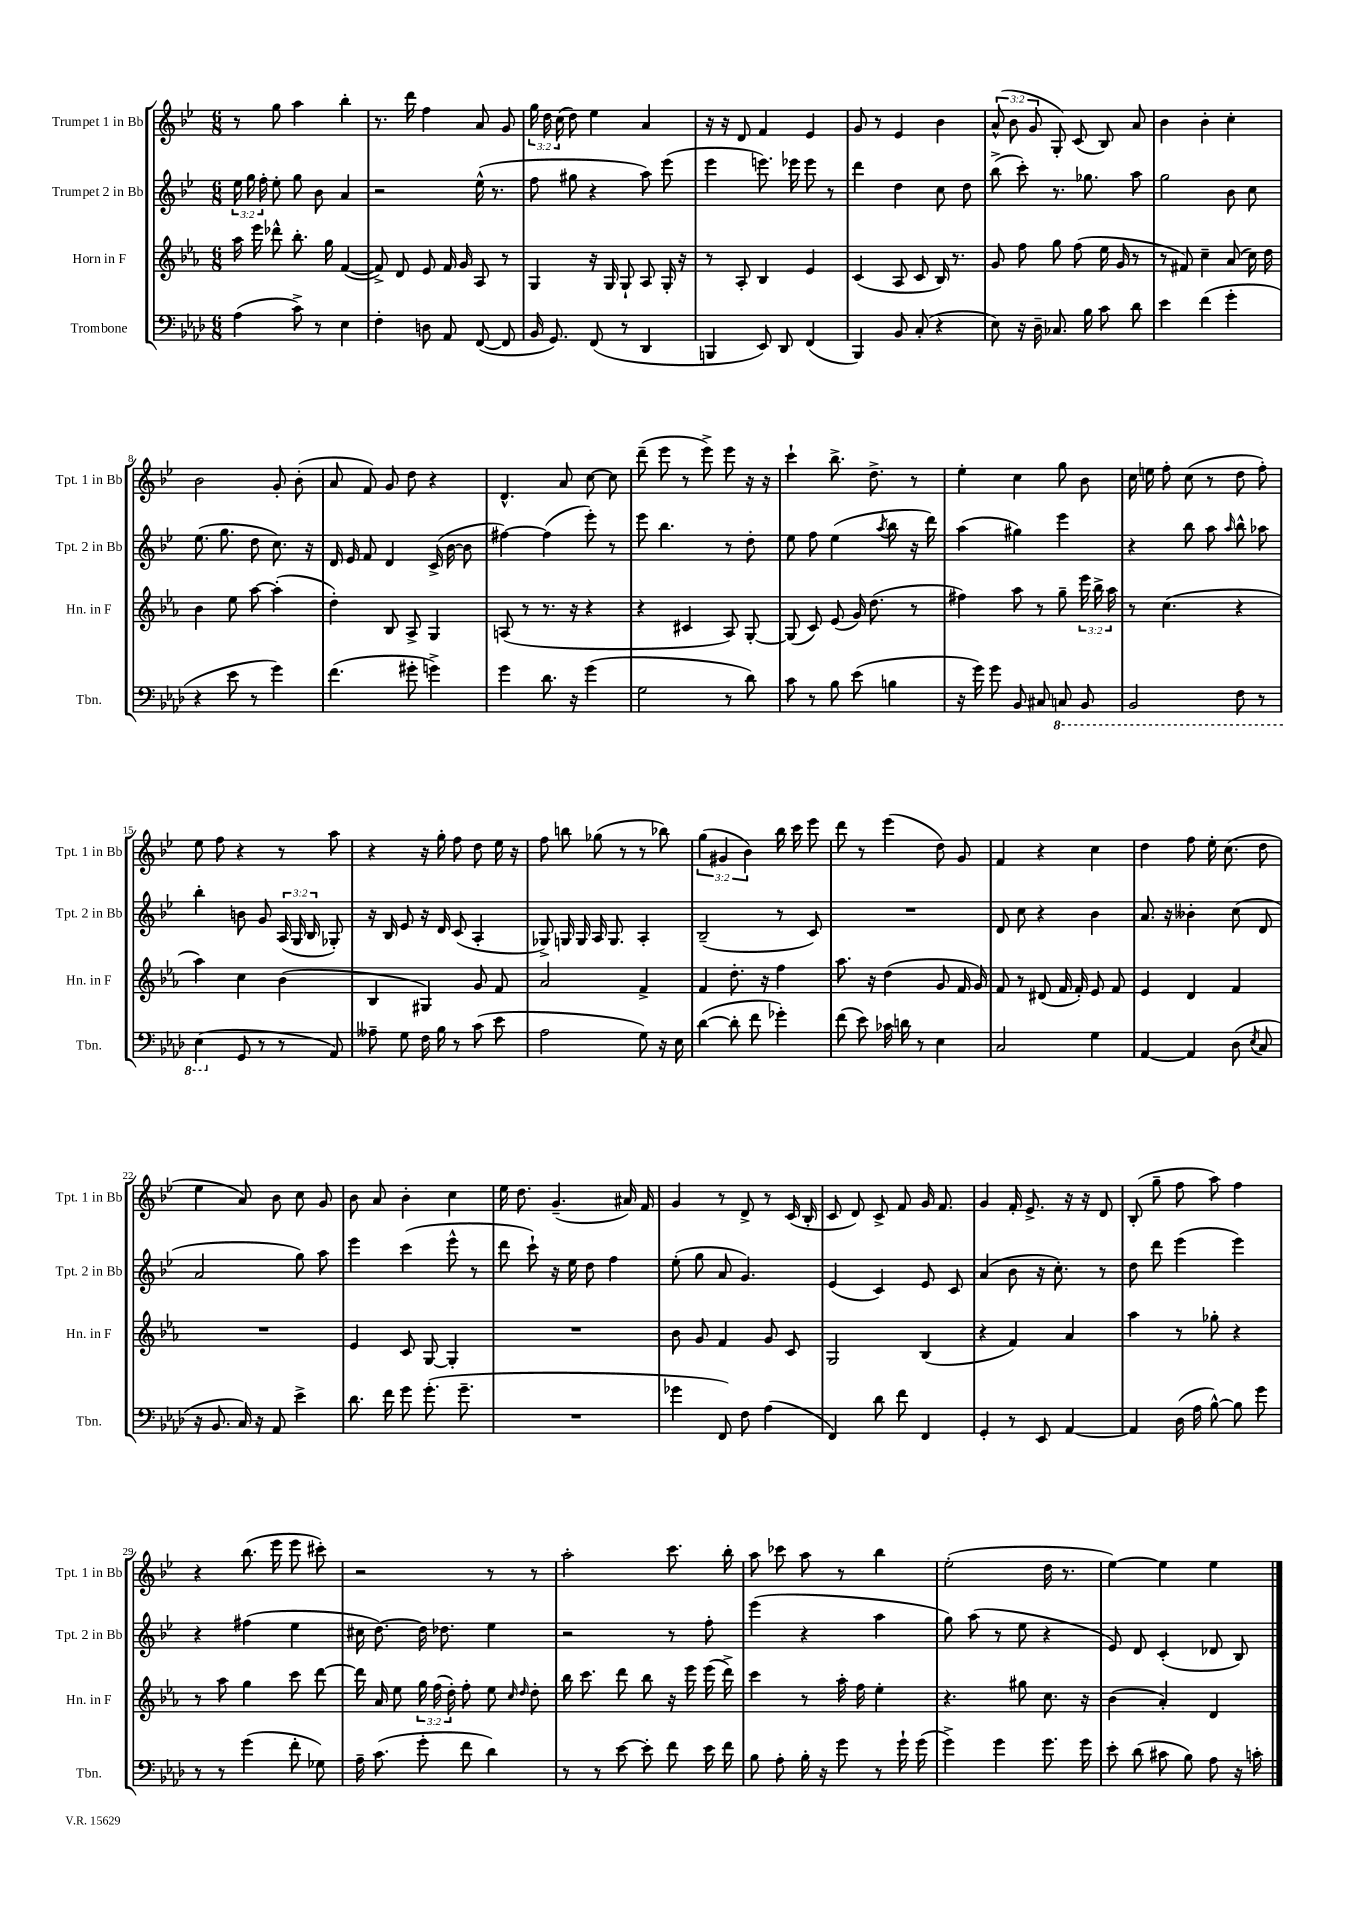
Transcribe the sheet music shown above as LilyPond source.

<<
\new StaffGroup <<
\new Staff = "s0" \with { instrumentName = "Trumpet 1 in Bb" shortInstrumentName = "Tpt. 1 in Bb" } {
    \clef treble \key bes \major \numericTimeSignature \time 6/8 \override Staff.TupletNumber.text = #tuplet-number::calc-fraction-text
    \autoBeamOff r8 g''8 a''4 bes''4-. |
    r8. d'''16 f''4 a'8 g'8 |
    \tuplet 3/2 { g''16 d''16 c''16( } d''8) ees''4 a'4 |
    r16 r16 d'8 f'4 ees'4 |
    g'8 r8 ees'4 bes'4 |
    \tuplet 3/2 { a'8-^( bes'8 g'8 } g8-.) c'8( bes8) a'8 |
    bes'4 bes'4-. c''4-. |
    bes'2 g'8-. bes'8-.( |
    a'8 f'8) g'8 d''8 r4 |
    d'4.-^ a'8 c''8~ c''8 |
    d'''8--( ees'''8 r8 ees'''8->) ees'''8 r16 r16 |
    c'''4-! bes''8.-> d''8.-> r8 |
    ees''4-. c''4 g''8 bes'8 |
    c''16 e''16 f''8-. c''8( r8 d''8 f''8-.) |
    ees''8 f''8 r4 r8 a''8 |
    r4 r16 g''16-. f''8 d''8 ees''16 r16 |
    f''8 b''8 ges''8( r8 r8 bes''8) |
    \tuplet 3/2 { g''4( gis'4 bes'4) } bes''16 c'''16 ees'''8 |
    d'''8 r8 ees'''4( d''8) g'8 |
    f'4 r4 c''4 |
    d''4 f''8 ees''16-. c''8.( d''8 |
    ees''4 a'8) bes'8 c''8 g'8 |
    bes'8 a'8 bes'4-. c''4 |
    ees''16 d''8. g'4.--( ais'16) f'16 |
    g'4 r8 d'8-> r8 c'16( bes16-. |
    c'8 d'8) c'8-> f'8 g'16 f'8. |
    g'4 f'16-. ees'8.-> r16 r16 d'8 |
    bes8-.( g''8-- f''8 a''8) f''4 |
    r4 bes''8.( ees'''16 ees'''8 cis'''8-.) |
    r2 r8 r8 |
    a''2-. c'''8. bes''16-. |
    a''8 ces'''8 a''8 r8 bes''4 |
    ees''2-.( d''16 r8. |
    ees''4~) ees''4 ees''4 \bar "|." |
}
\new Staff = "s1" \with { instrumentName = "Trumpet 2 in Bb" shortInstrumentName = "Tpt. 2 in Bb" } {
    \clef treble \key bes \major \numericTimeSignature \time 6/8 \override Staff.TupletNumber.text = #tuplet-number::calc-fraction-text
    \autoBeamOff \tuplet 3/2 { ees''16 g''16 f''16-. } ees''8-. g''8 bes'8 a'4 |
    r2 ees''16-^( r8. |
    f''8 gis''8 r4 a''8) ees'''8( |
    ees'''4 e'''8.) ees'''16 ees'''8 r8 |
    d'''4 d''4 c''8 d''8 |
    bes''8->( c'''8-.) r8. ges''8. a''8 |
    g''2 bes'8 c''8 |
    ees''8.( g''8. d''8 c''8.) r16 |
    d'16 ees'16 f'8 d'4 c'16->( bes'16~ bes'8 |
    fis''4~) fis''4( ees'''8-.) r8 |
    ees'''8 bes''4. r8 d''8-. |
    ees''8 f''8 ees''4( \acciaccatura { a''8 } bes''8 r16 d'''16) |
    a''4( gis''4) ees'''4 |
    r4 bes''8 a''8 \grace { a''16 } bes''8-^ aes''8 |
    bes''4-. b'8 g'8 \tuplet 3/2 { a16( g16 bes16 } ges8-.) |
    r16 bes16 ees'8 r16 d'16 c'8( a4-. |
    ges8->) g16 g16 a16 g8. a4-. |
    bes2--( r8 c'8) |
    R2. |
    d'8 c''8 r4 bes'4 |
    a'8. r16 beses'4-. c''8( d'8 |
    a'2 g''8) a''8 |
    ees'''4 c'''4( ees'''8-^ r8 |
    d'''8 c'''8-!) r16 ees''16 d''8 f''4 |
    ees''8-.( g''8 a'8 g'4.) |
    ees'4( c'4) ees'8 c'8 |
    a'4( bes'8 r16 c''8.-.) r8 |
    d''8 d'''8 ees'''4( ees'''4) |
    r4 fis''4( ees''4 |
    cis''16 d''8.~) d''16 des''8. ees''4 |
    r2 r8 f''8-. |
    ees'''4( r4 a''4 |
    g''8) a''8( r8 ees''8 r4 |
    ees'8) d'8 c'4-.( des'8 bes8) \bar "|." |
}
\new Staff = "s2" \with { instrumentName = "Horn in F" shortInstrumentName = "Hn. in F" } {
    \clef treble \key ees \major \numericTimeSignature \time 6/8 \override Staff.TupletNumber.text = #tuplet-number::calc-fraction-text
    \autoBeamOff aes''16 ees'''16 des'''8-^ bes''8.-. g''16 f'4~( |
    f'8->) d'8 ees'8 f'16 g'16 aes8 r8 |
    g4 r16 g16 g8-! aes8 g16-. r16 |
    r8 aes8-. bes4 ees'4 |
    c'4( aes8 c'8 bes16) r8. |
    g'8 f''8 g''8 f''8( ees''16 g'16 r8 |
    r8 fis'8) c''4-- aes'8( c''16) d''16 |
    bes'4 ees''8 aes''8~ aes''4-.( |
    d''4-.) bes8 aes8-> g4 |
    a8( r8 r8. r16 r4 |
    r4 cis'4 aes8) g8~-. |
    g8( c'8) ees'8( g'16) d''8.( r8 |
    fis''4) aes''8 r8 g''8-- \tuplet 3/2 { ees'''16 bes''16-> aes''16 } |
    r8 c''4.( r4 |
    aes''4) c''4 bes'4( |
    bes4 gis4) g'8 f'8 |
    aes'2 f'4-> |
    f'4 d''8.-. r16 f''4 |
    aes''8. r16 d''4( g'8 f'16 g'16) |
    f'8 r8 dis'8( f'16 f'16-.) ees'8 f'8 |
    ees'4 d'4 f'4 |
    R2. |
    ees'4 c'8 g8~ g4-. |
    R2. |
    bes'8 g'8 f'4 g'8 c'8 |
    g2 bes4( |
    r4 f'4) aes'4 |
    aes''4 r8 ges''8-. r4 |
    r8 aes''8 g''4 c'''8 d'''8~ |
    d'''16 aes'16 ees''8 \tuplet 3/2 { g''16 f''16( d''16-.) } f''8-. ees''8 \grace { c''16 d''16 } d''8-. |
    bes''16 c'''8. d'''8 bes''8 r16 ees'''16 ees'''16( d'''16->) |
    c'''4 r8 aes''16-. f''16 ees''4-. |
    r4. gis''8 c''8. r16 |
    bes'4( aes'4-.) d'4 \bar "|." |
}
\new Staff = "s3" \with { instrumentName = "Trombone" shortInstrumentName = "Tbn." } {
    \clef bass \key aes \major \numericTimeSignature \time 6/8
    \autoBeamOff aes4( c'8->) r8 ees4 |
    f4-. d8 aes,8 f,8~( f,8 |
    bes,16 g,8.) f,8( r8 des,4 |
    b,,4 ees,8) des,8 f,4( |
    bes,,4) bes,8 c8-.( r4 |
    ees8) r16 des16-- ces8. bes16 c'8 des'8 |
    ees'4 f'4( g'4-. |
    r4 ees'8 r8 g'4) |
    f'4.( gis'8-. g'4->) |
    g'4 des'8. r16 g'4( |
    g2 r8 des'8) |
    c'8 r8 bes8 ees'8( b4 |
    r16 g'16) g'8 bes,8 cis8 \ottava #-1 c,!8 bes,,8 |
    bes,,2 f,8 r8 |
    ees,4( \ottava #0 g,8 r8 r8 aes,8) |
    aeses8-- g8 f16 bes16 r8 c'8( ees'8 |
    aes2 g8) r16 ees16 |
    des'4~( des'8-. f'8 ges'4-.) |
    f'8( ees'8) ces'16 d'16 r8 ees4 |
    c2 g4 |
    aes,4~ aes,4 des8( \acciaccatura { ees8 } c8 |
    r16 bes,8. c16) r16 aes,8 ees'4-> |
    des'8. f'16 g'8 g'8.-.( g'8.-- |
    R2. |
    ges'4 f,8) f8 aes4( |
    f,4) des'8 f'8 f,4 |
    g,4-. r8 ees,8 aes,4~ |
    aes,4 des16( aes16 bes8~-^) bes8 g'8 |
    r8 r8 g'4( f'8-. ges8) |
    aes16-- c'8.( g'8-. f'8 des'4) |
    r8 r8 ees'8~ ees'8-. f'8 ees'16 f'16 |
    bes8 aes8-. bes16-. r16 g'8 r8 g'16-! g'16( |
    g'4->) g'4 g'8. g'16 |
    ees'8-. des'8( cis'8 bes8) aes8 r16 c'16-. \bar "|." |
}
>>
>>
